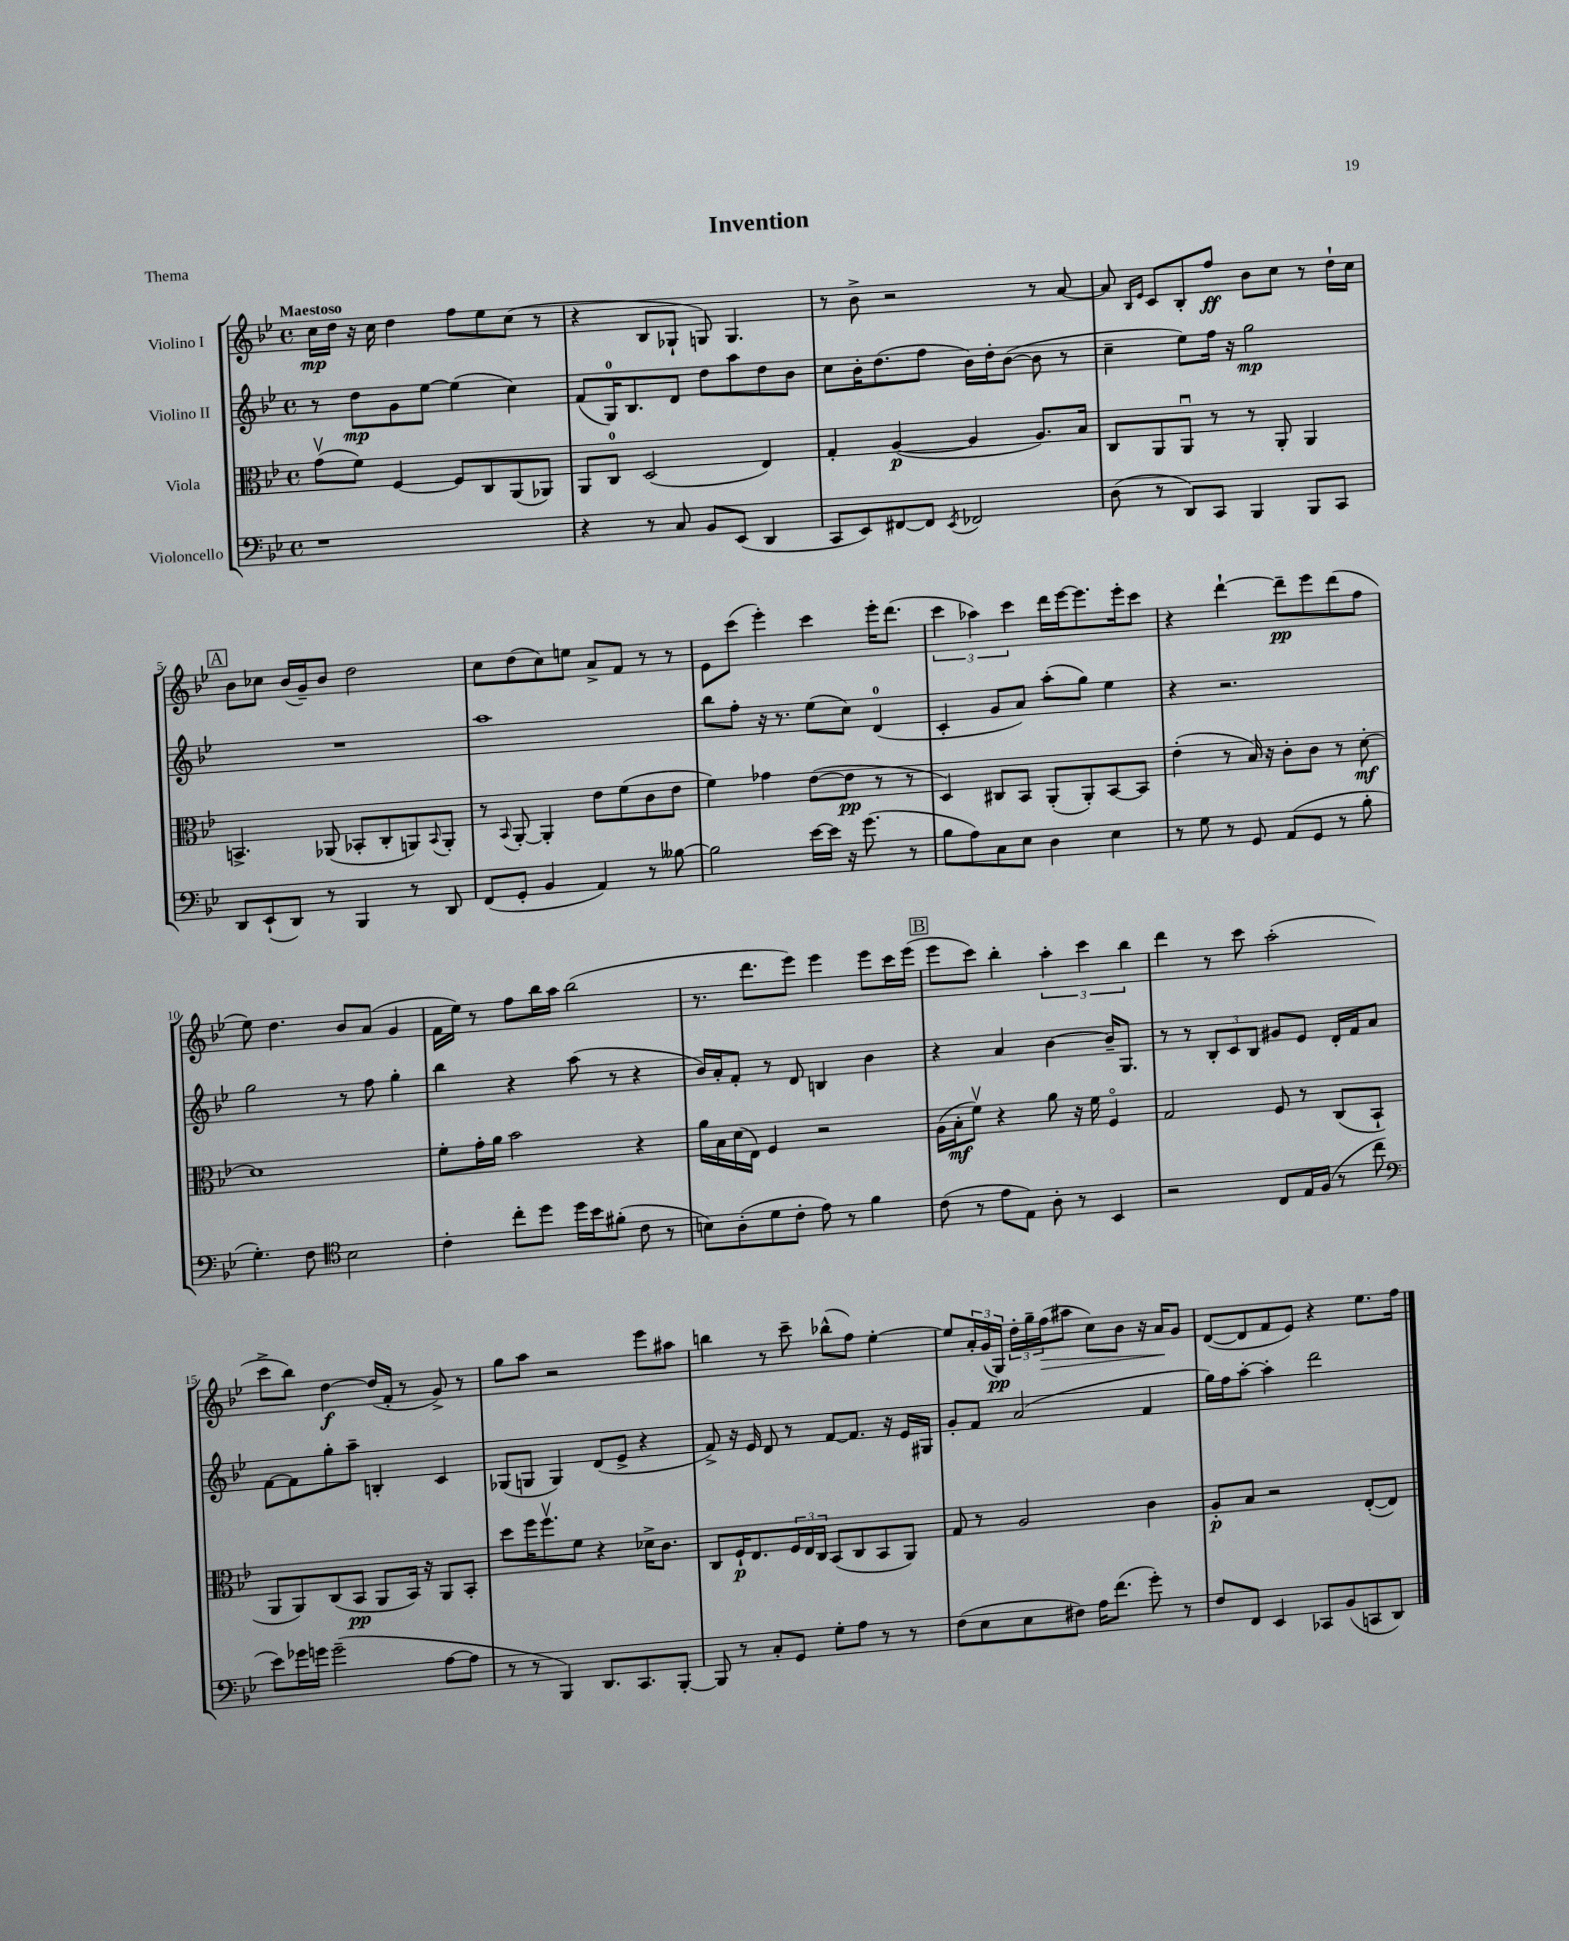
\header { title = "Invention" piece = "Thema" }
<<
\new StaffGroup <<
\new Staff = "s0" \with { instrumentName = "Violino I" } {
    \clef treble \key bes \major \defaultTimeSignature \time 4/4 \tempo "Maestoso"
    c''16\mp d''16 r16 c''16 d''4 f''8 ees''8 c''8( r8 |
    r4 bes8 ges8-! g8) g4. |
    r8 bes'8-> r2 r8 a'8~ |
    a'8 \grace { bes16 ees'16 } c'8 bes8-. f''8\ff bes'8 c''8 r8 d''16-! c''16 |
    \mark \markup { \box "A" } bes'8 ces''8 bes'16( g'16--) bes'8 d''2 |
    c''8 d''8( c''8) e''8 a'8-> f'8 r8 r8 |
    ees'8 c'''8( ees'''4-.) c'''4 ees'''16-. d'''8.( |
    \tuplet 3/2 { c'''4 aes''4) c'''4 } d'''16 ees'''16~ ees'''8. ees'''16-. c'''8 |
    r4 d'''4~-! d'''8--\pp ees'''8 d'''8( f''8 |
    ees''8) d''4. bes'8 a'8( g'4 |
    f'16 ees''16) r8 f''8 bes''16 a''16 bes''2( |
    r8. d'''8. ees'''8) ees'''4 ees'''8 c'''16 ees'''16( |
    \mark \markup { \box "B" } ees'''8 c'''8) bes''4-. \tuplet 3/2 { a''4-. c'''4 bes''4 } |
    d'''4 r8 c'''8 a''2-.( |
    c'''8-> bes''8) d''4~\f d''16( f'16-. r8 g'8->) r8 |
    g''8 a''8 r2 ees'''8 ais''8 |
    b''4 r8 c'''8-- bes''8-^( f''8) ees''4~-. |
    ees''8 \tuplet 3/2 { a'16-. g'16( g16\pp) } \tuplet 3/2 { d''16-. g''16-- f''16\>( } ais''8 c''8) bes'8 r16 a'16\! g'8 |
    d'8~( d'8 f'8 ees'8) r4 ees''8. f''16 \bar "|." |
}
\new Staff = "s1" \with { instrumentName = "Violino II" } {
    \clef treble \key bes \major \defaultTimeSignature \time 4/4
    r8 d''8\mp g'8 ees''8~ ees''4( c''4) |
    f'8( g16-0) bes8. d'8 d''8 a''8 d''8 bes'8 |
    c''8 bes'16-. d''8.( f''8 bes'16) d''16-. bes'8~( bes'8 r8 |
    c''4-- ees''8) f''16 r16 g''2\mp |
    \mark \markup { \box "A" } R1 |
    a''1 |
    bes''8 f''8-. r16 r8. ees''8( c''8) d'4-0( |
    c'4-. g'8 a'8) a''8-.( g''8) ees''4 |
    r4 r2. |
    g''2 r8 f''8 g''4-. |
    bes''4 r4 a''8( r8 r4 |
    bes'16) a'16-. f'8-. r8 d'8 b4 bes'4 |
    \mark \markup { \box "B" } r4 a'4 bes'4~ bes'16-- g8. |
    r8 r8 \tuplet 3/2 { bes8-. c'8 bes8 } gis'8 ees'8 d'16-. f'16 a'8 |
    f'8~ f'8 g''8-. a''8-- b4-. c'4 |
    ges8( g8 g4) d'8( ees'8-> r4 |
    f'8->) r16 ees'16 d'8 r8 f'8~ f'8. r16 ees'16 gis16 |
    g'8-. f'8 a'2( f'4 |
    g''16) f''16 a''8~-. a''4-. d'''2 \bar "|." |
}
\new Staff = "s2" \with { instrumentName = "Viola" } {
    \clef alto \key bes \major \defaultTimeSignature \time 4/4
    g'8\upbow( f'8) f4~ f8 c8 a,8( aes,8) |
    a,8 c8-0 d2( ees4) |
    g4-. a4~\p( a4 a8.) bes16 |
    c8 a,8 a,8\downbow r8 r8 a,8-. a,4 |
    \mark \markup { \box "A" } b,4.-> aes,8( bes,8-. c8-. a,8) \appoggiatura { bes,8 } a,8-. |
    r8 \appoggiatura { bes,8 } a,8~-. a,4-. ees'8 f'8( c'8 ees'8 |
    f'4) ges'4 ees'8~( ees'8\pp r8 r8 |
    d4) cis8 bes,8 a,8-.( a,8-.) bes,8~ bes,8 |
    ees'4-.( r8 bes16) r16 c'8-. c'8 r8 d'8~-.\mf |
    d'1 |
    f'8-. g'16-. a'16 bes'2 r4 |
    a'16 bes16 d'16( ees16) f4 r2 |
    \mark \markup { \box "B" } a16( bes16-.\mf f'8\upbow) r4 a'8 r16 f'16 f4\flageolet |
    g2 f8 r8 c8( bes,8-! |
    a,8 a,8) c8( bes,8\pp a,8 bes,16) r16 a,8 bes,8-. |
    d''8 f''16 f''8.\upbow f'8 r4 des'16-> c'8. |
    c8 f16-!\p ees8. \tuplet 3/2 { f16 ees16 c16 } bes,8( c8 bes,8 a,8) |
    g8 r8 a2 c'4 |
    a8-.\p bes8 r2 ees8~-.( ees8) \bar "|." |
}
\new Staff = "s3" \with { instrumentName = "Violoncello" } {
    \clef bass \key bes \major \defaultTimeSignature \time 4/4
    r1 |
    r4 r8 c8 bes,8 ees,8( d,4 |
    c,8 ees,8) fis,8~ fis,8 \acciaccatura { ees,8 } fes,2 |
    d8( r8 d,8) c,8 bes,,4 bes,,8 c,8 |
    \mark \markup { \box "A" } d,8 ees,8-!( d,8) r8 bes,,4 r8 d,8 |
    f,8( g,8-. bes,4 a,4) r8 beses8~ |
    beses2 ees'16~ ees'16 r16 g'8.( r8 |
    bes8 a8) c8 ees8 d4 ees4 |
    r8 g8 r8 g,8 a,8( g,8 r8 bes8-. |
    g4.-.) f8 \clef tenor bes2 |
    c'4-. c''8-. d''8 d''16 bes'16 fis'8-.( c'8 r8 |
    b8) a8-.( d'8 c'8-. ees'8) r8 f'4 |
    \mark \markup { \box "B" } c'8( r8 ees'8 ees8) a8-. r8 bes,4 |
    r2 c8 ees16 f16( r8 c''8 |
    \clef bass ees'8) ges'16 g'16 g'2--( a8~ a8 |
    r8 r8 bes,,4) d,8. c,8. bes,,8~-. |
    bes,,8 r8 c8-. g,8 g8-. a8 r8 r8 |
    f8( ees8 ees8 fis8) a16 f'8.( g'8-.) r8 |
    f8 f,8 ees,4 ces,8 bes,8( c,8 d,8) \bar "|." |
}
>>
>>
